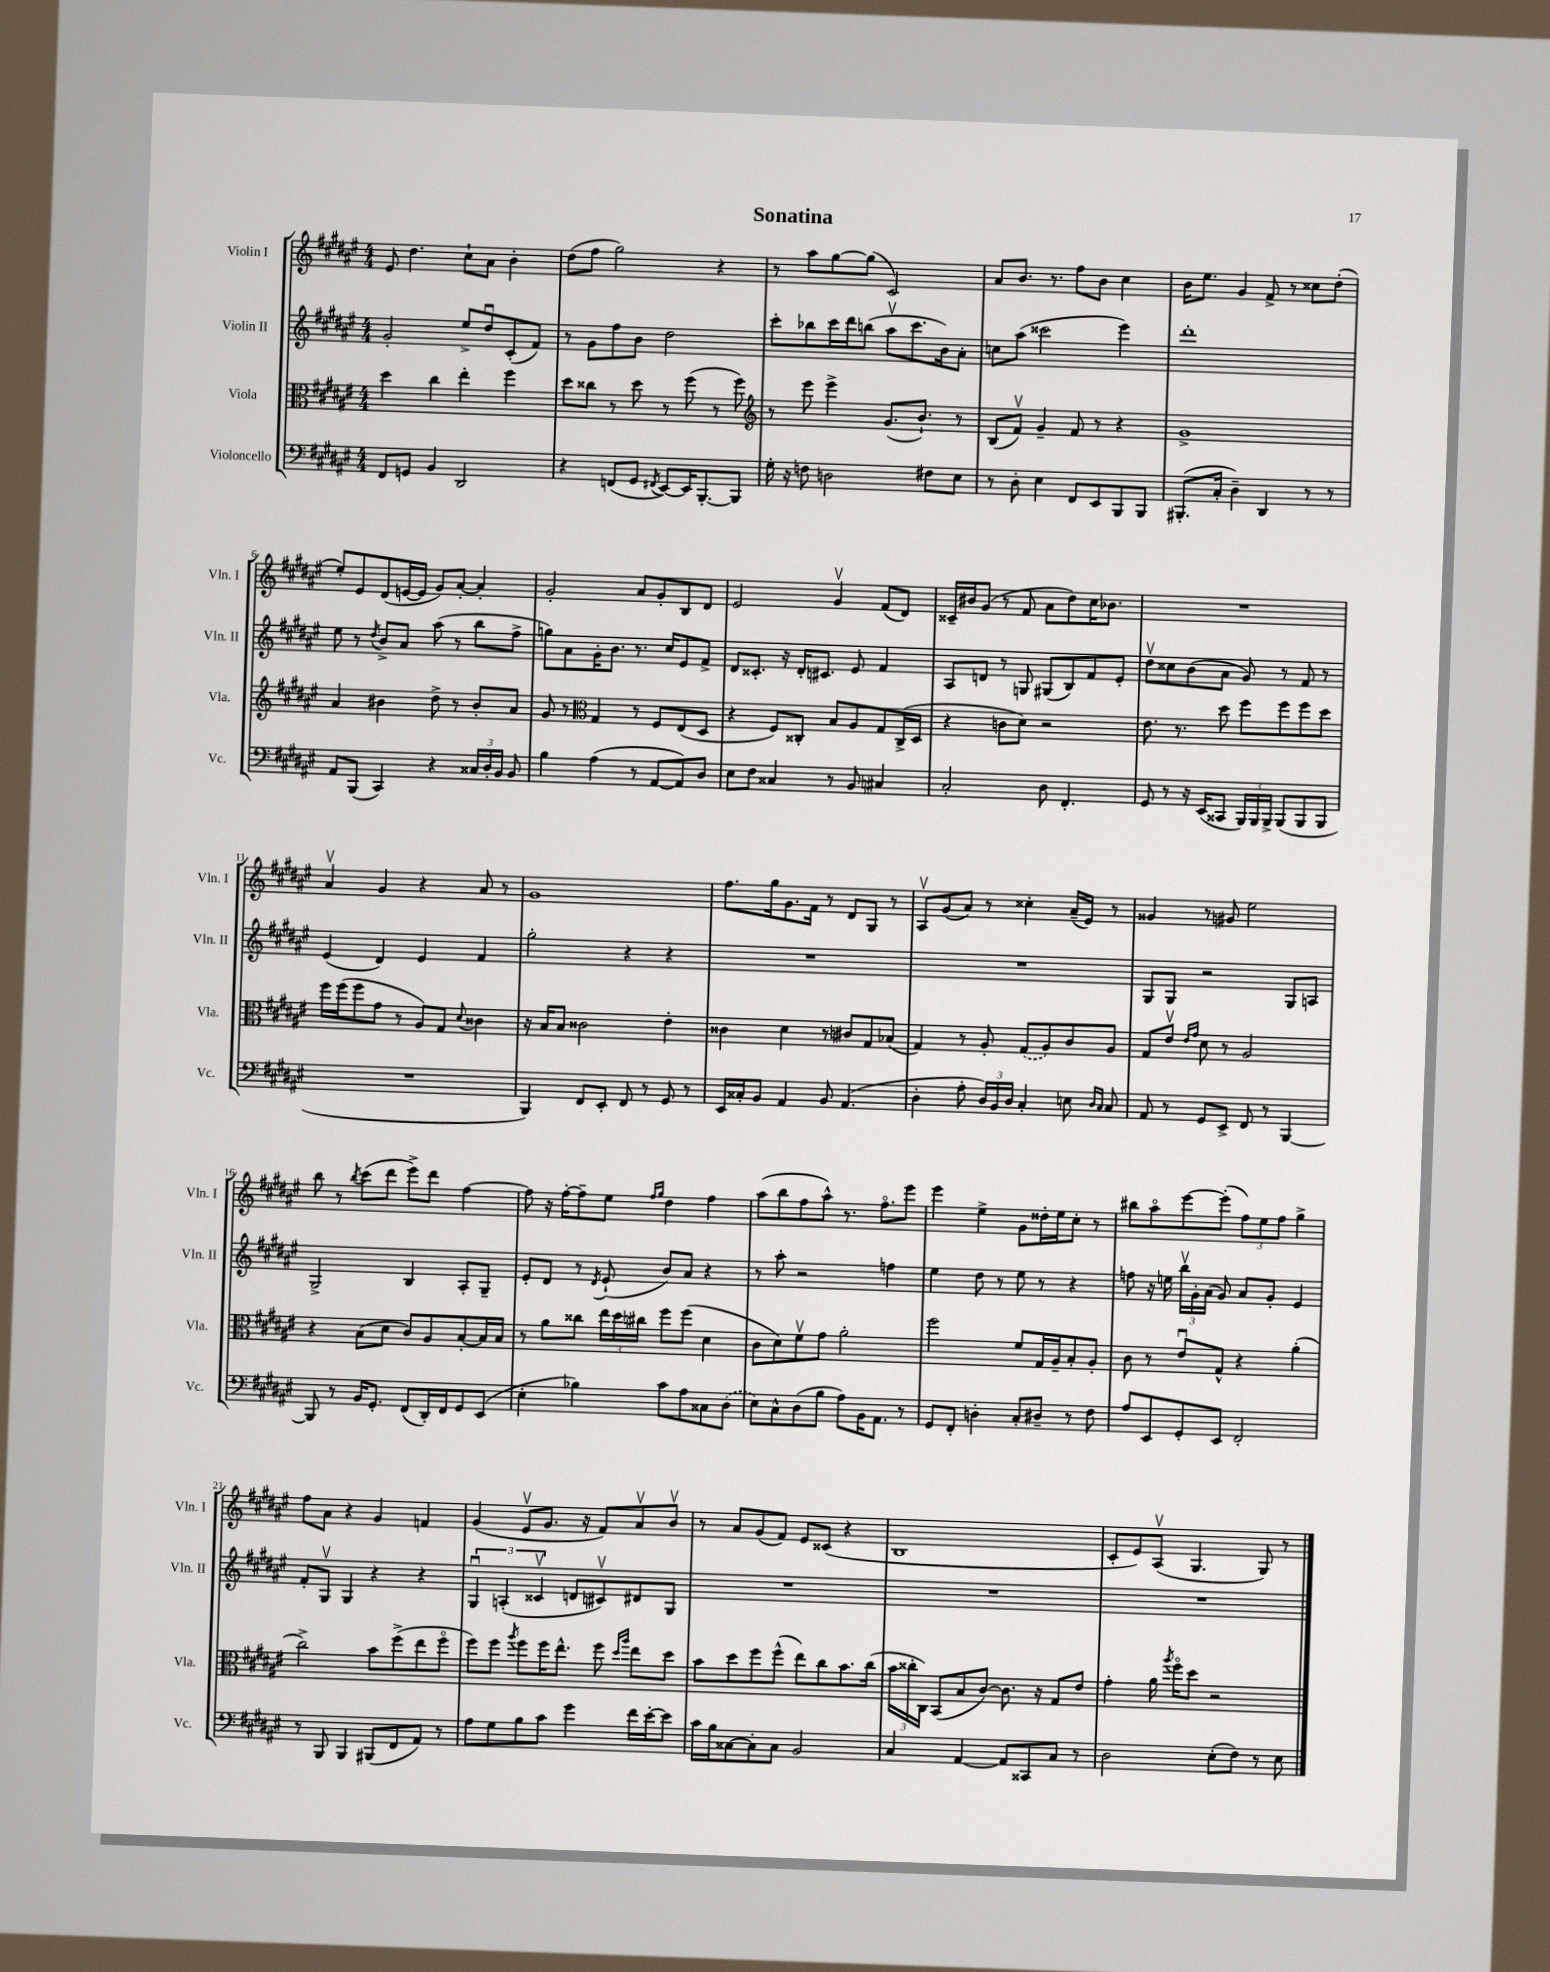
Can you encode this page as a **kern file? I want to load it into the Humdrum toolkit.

**kern	**kern	**kern	**kern
*staff4	*staff3	*staff2	*staff1
*clefF4	*clefC3	*clefG2	*clefG2
*k[f#c#g#d#a#e#]	*k[f#c#g#d#a#e#]	*k[f#c#g#d#a#e#]	*k[f#c#g#d#a#e#]
*M4/4	*M4/4	*M4/4	*M4/4
8FF#	4dd#	2g#'	8e#
8GG	.	.	4.dd#
4BB	4cc#	.	.
2DD#	4ee#'	8ee#^	8cc#`
.	.	8dd#u	8a#
.	4ff#	(8c#'	4b'
.	.	8f#)	.
=	=	=	=
4r	8dd#	8r	(8dd#
.	8cc##	8g#	8ff#
(8FF	8r	8ff#	2gg#)
8GG#	8dd#	8b	.
8qFF#	.	.	.
[8EE#)	8r	2dd#	.
16EE#]	(8ff#	.	.
[8.BBB'	.	.	.
.	8r	.	4r
8BBB]	8ff#)	.	.
=	=	=	=
*	*clefG2	*	*
16G#'	8r	8ccc#'	8r
16r	.	.	.
8F	8eee#	8bb-	8aa#
2D	4eee#^	16ccc#	[8gg#
.	.	16ddd#	.
.	.	(8bb	(8gg#]
.	(8.g#	8aa#v	2c#)
.	.	8.ccc#	.
.	8.b`)	.	.
8F#	.	.	.
.	.	16b)	.
8E#	8r	8a#'	.
=	=	=	=
8r	(8B	8cc	8a#
8D#'	8f#v)	(8aa#	8.b
4E#	4g#~	2ccc##	.
.	.	.	8.r
8FF#	8f#	.	8ff#
8EE#	8r	.	8b
8BBB	4r	4eee#)	4cc#
8BBB	.	.	.
=	=	=	=
(8.BBB#'	1g#^	1ddd#'	16b
.	.	.	8.ee#
16C#'	.	.	.
4D#~)	.	.	4g#
4DD#	.	.	8f#^
.	.	.	8r
8r	.	.	8cc##
8r	.	.	(8dd#'
=	=	=	=
8AA#	4a#	8ee#	8ee#')
(8BBB	.	8r	8e#
.	.	8qdd#	.
4CC#)	4b#	8b^	(8d#
.	.	8a#	[16e
.	.	.	16e]
4r	8dd#^	(8aa#	8g#)
.	8r	8r	[8a#'
24C##	8b#'	8bb	4a#']
24D#'	.	.	.
24BB	.	.	.
8BB	8a#	8ff#^	.
=	=	=	=
4B	8g#	8gg)	2g#'
.	8r	8a#	.
*	*clefC3	*	*
(4A#	4G#	16g#'	.
.	.	8.b	.
8r	8r	8.r	8a#
[8AA#	8F#	.	8g#'
.	.	16cc#	.
8AA#])	(8E#	8e#	8B
8D#	8D#	8f#^	8d#
=	=	=	=
8E#	4r	8d#	2e#
8F#	.	8.c##'	.
4C##	8F#)	.	.
.	.	16r	.
.	8C##'	16d#'	.
.	.	8.c#	.
8r	8B	.	4g#v
8BB	8A#	8e#	.
4C#	8G#	4f#	(8f#
.	(16C##^	.	8d#)
.	16D#	.	.
=	=	=	=
2C#'	4r	8A#	16c##~
.	.	.	16b#
.	.	8d	(8g#
.	8c	8r	8r
.	8d#)	8G	8f#
8D#	2r	(8G#	8a#
4.FF#'	.	8B)	8dd#)
.	.	8f#	16cc#
.	.	.	8.b-
.	.	8e#'	.
=	=	=	=
8GG#	8.e#	8dd#v	1r
8r	.	8cc##	.
.	8.r	.	.
16r	.	(8b	.
(16EE#	.	.	.
8CC##	8dd#	8a#	.
24BBB)	8ff#	8g#)	.
24BBB	.	.	.
24BBB^	.	.	.
(8BBB	8ff#	8r	.
8BBB	8ff#	8f#	.
8BBB	8dd#	8r	.
=	=	=	=
1r	16ff#	(4e#	4a#v
.	(16ff#	.	.
.	8ff#	.	.
.	8g#	4d#)	4g#
.	8r	.	.
.	8A#)	4e#	4r
.	8G#	.	.
.	8qqd#	.	.
.	4c##	4f#	8a#
.	.	.	8r
=	=	=	=
4BBB)	16r	2gg#'	1g#
.	16B	.	.
.	8B	.	.
8FF#	2c##	.	.
8EE#'	.	.	.
8FF#	.	4r	.
8r	.	.	.
8GG#	4e#'	4r	.
8r	.	.	.
=	=	=	=
16EE#	4c##	1r	8.ff#
16C##'	.	.	.
8BB	.	.	.
.	.	.	16gg#
4AA#	4d#	.	8.g#
.	.	.	16f#
8BB	8r	.	8r
(4.AA#	8c#	.	8d#
.	8G#	.	8G#
.	(8B-	.	8r
=	=	=	=
4D#'	4G#)	1r	8A#v
.	.	.	(8g#
8A#'	8r	.	8a#)
24D#)	8A#'	.	8r
24BB	.	.	.
24D#	.	.	.
4C#'	(8G#	.	4cc##'
.	8A#)	.	.
8E	8c#	.	(16a#~
.	.	.	16e#)
16qqD#	.	.	.
16qqC#	.	.	.
8C#	8A#	.	8r
=	=	=	=
8AA#	8G#	8G#	4g##
8r	8e#v	8G#	.
.	16qqe#	.	.
.	16qqg#	.	.
8GG#	8d#	2r	8r
8EE#^	8r	.	8g#
8FF#	2A#	.	2ee#
8r	.	.	.
[4BBB	.	8G#	.
.	.	8A	.
=	=	=	=
8BBB]	4r	2G#^	8bb
8r	.	.	8r
.	.	.	8qbb
16BB	(8B	.	(8ccc#
8.GG#'	.	.	.
.	8d#	.	8ddd#
(8FF#	8c#)	4B	8eee#^)
16DD#')	8A#	.	8ddd#
16FF#	.	.	.
8GG#	[8B'	8A#'	[4ff#
(8EE#	16B]	8G#~	.
.	16B	.	.
=	=	=	=
4E#'	8r	8e#'	8ff#]
.	8a#	8d#	16r
.	.	.	[16ff#'
4B-)	8cc##	8r	8ff#~]
.	.	8qd#	.
.	24ee#	(8e#`	8ee#
.	24dd#	.	.
.	24cc#	.	.
.	.	.	16qqff#
.	.	.	16qqgg#
8c#	8ff#	8b)	4dd#
8A#	(8ff#	8a#	.
8C##	4d#	4r	4ff#
(8D#	.	.	.
=	=	=	=
8E#)	8c#	8r	(8aa#
8C#^^	8d#)	8aa#'	8bb
(8D#	8f#v	2r	8ff#
8B	8g#	.	8aa#^^)
8A#)	2a#'	.	8.r
16BB	.	.	.
8.AA#	.	.	8.ff#o
.	.	4ff	.
8r	.	.	8eee#
=	=	=	=
8GG#	2ff#	4ee#	4eee#
8FF#'	.	.	.
4D'	.	8dd#	4ee#^
.	.	8r	.
8C#'	8f#	8ee#	8g#
8D#~	16G#	8r	16dd##'
.	16A#~	.	16ee#
8r	8B'	4r	8cc#'
8F#	8A#'	.	8r
=	=	=	=
8A#	8c#	8ff	8bb#
8EE#	8r	16r	8aa#o
.	.	16ee	.
8GG#'	8e#u	24bbv	[8eee#
.	.	24g#'	.
.	.	(24a#	.
8EE#	8G#^^	8g#)	(8eee#']
2FF#'	4r	8a#	12ff#)
.	.	.	12ee#
.	.	8g#'	.
.	.	.	12ff#
.	(4a#'	4e#	4gg#^
=	=	=	=
8r	2cc#^)	8f#'	8ff#
8BBB	.	8G#v	8a#
4BBB	.	4G#	4r
(8BBB#	8b	4r	4g#
8FF#	(8ff#^	.	.
8AA#)	8ee#	4r	4f
8r	8ff#o	.	.
=	=	=	=
8A#	8ff#)	6G#u	(4g#
8G#	8ff#	.	.
.	.	(6A'	.
.	8qaa#	.	.
8B	8ff#	.	8e#v
.	.	6c##v	.
8c#	16ff#	.	8.g#
.	8.ee#^^	.	.
4g#	.	8d	.
.	.	.	16r
.	8ff#	8c#v)	8f#)
.	16qqdd#	.	.
.	16qqaa#	.	.
16f#	8ee#	8d#	8a#v
[16e#'	.	.	.
8e#]	8dd#	8G#	8bv
=	=	=	=
16c#	8b	1r	8r
16B	.	.	.
[8C##	8dd#	.	8a#
8C##']	8ff#	.	(8g#
8C##	(8ff#^^	.	8f#)
2BB	8ee#)	.	8e#
.	8cc#	.	(8c##
.	8.b	.	4r
.	(16cc#	.	.
=	=	=	=
4C#	24b	1r	1B
.	24cc##'	.	.
.	24C#)	.	.
.	(8BB	.	.
[4AA#	8B	.	.
.	[8c#)	.	.
8AA#]	8.c#]	.	.
8CC##	.	.	.
.	16r	.	.
8C#	8G#	.	.
8r	8e#	.	.
=	=	=	=
2D#	4g#'	1r	8c#'
.	.	.	8e#)
.	16a#	.	(8A#v
.	8qaa#	.	.
.	16ff#o	.	.
.	8dd#	.	4.G#
(8E#'	2r	.	.
8F#)	.	.	.
8r	.	.	8G#)
8E#	.	.	8r
==	==	==	==
*-	*-	*-	*-
